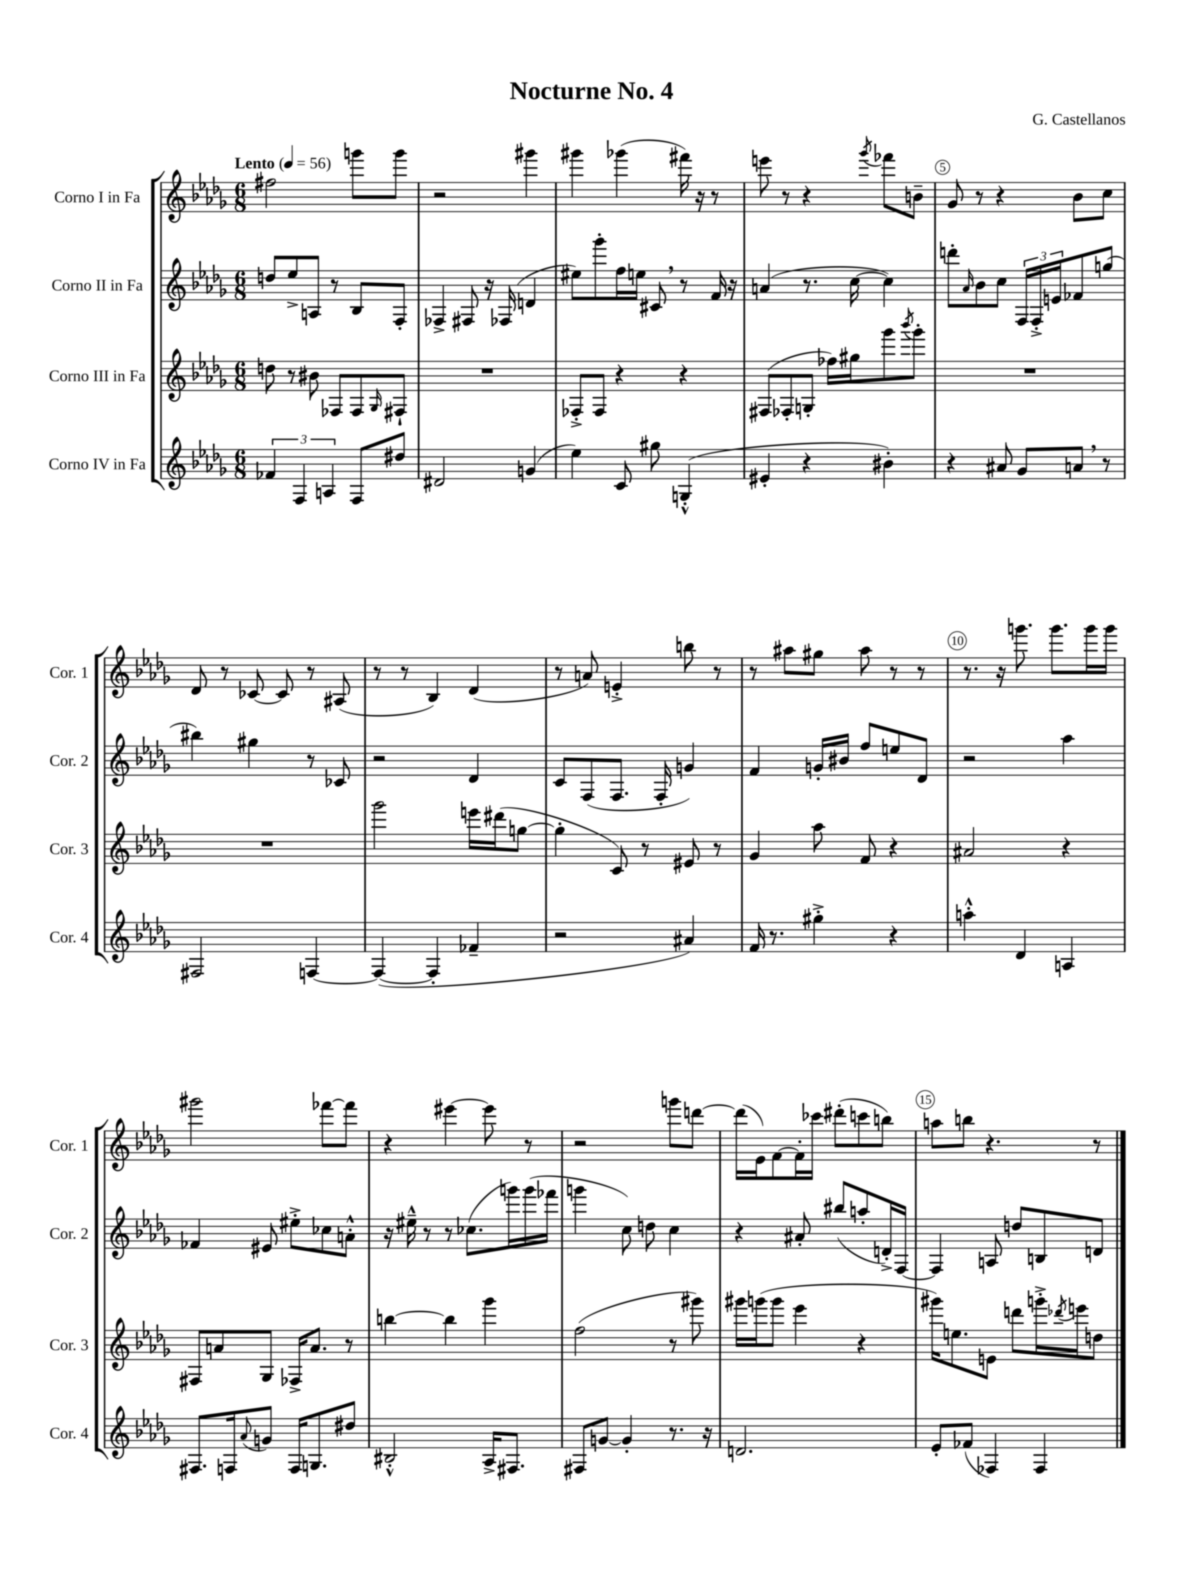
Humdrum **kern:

**kern	**kern	**kern	**kern
*staff4	*staff3	*staff2	*staff1
*clefG2	*clefG2	*clefG2	*clefG2
*k[b-e-a-d-g-]	*k[b-e-a-d-g-]	*k[b-e-a-d-g-]	*k[b-e-a-d-g-]
*M6/8	*M6/8	*M6/8	*M6/8
*MM56	*MM56	*MM56	*MM56
6f-	8dd	8dd	2ff#
.	8r	8ee-^	.
6F	.	.	.
.	8b#	8A	.
6A	.	.	.
.	8F-	8r	.
8F	8F-	8B-	8ggg
.	16qqG-	.	.
8dd#	8F#`	8F'	8ggg
=	=	=	=
2d#	2.r	4F-^	2r
.	.	8F#	.
.	.	16r	.
.	.	(16F-	.
(4g	.	4d	4ggg#
=	=	=	=
4ee-)	8F-'^	8ee#)	4ggg#
.	8F-	8ggg-'	.
8c	4r	16ff	(4ggg-
.	.	16ee	.
8gg#	.	8c#	.
(4G'^^	4r	8r	16fff#)
.	.	.	16r
.	.	16f	8r
.	.	16r	.
=	=	=	=
4e#'	(8F#	(4a	8eee
.	8F-'	.	8r
4r	8G'	8.r	4r
.	16ff-)	.	.
.	16gg#	[16cc	.
.	.	.	8qggg-
4b#')	8ggg-	4cc])	8fff-
.	8qbbb-	.	.
.	8ggg-'	.	8b~
=	=	=	=
4r	2.r	8ddd'	8g-
.	.	16qqa-	.
.	.	8b-	8r
8a#	.	8cc	4r
8g-	.	24F	.
.	.	24F'^	.
.	.	24e	.
8a	.	8f-	8b-
8r	.	(8gg	8cc
=	=	=	=
2F#	2.r	4bb#)	8d-
.	.	.	8r
.	.	4gg#	[8c-
.	.	.	8c-]
[4F	.	8r	8r
.	.	8c-	(8A#
=	=	=	=
(4F_	2ggg-	2r	8r
.	.	.	8r
4F']	.	.	4B-)
4f-~	16eee	4d-	(4d-
.	(16ddd#	.	.
.	[8gg	.	.
=	=	=	=
2r	4gg']	8c	8r
.	.	(8F	8a)
.	8c)	8.F	4e'^
.	8r	.	.
.	.	16F'	.
4a#)	8e#	4g)	8bb
.	8r	.	8r
=	=	=	=
16f	4g-	4f	8r
8.r	.	.	.
.	.	.	8aa#
4gg#'^	8aa-	16g'	8gg#
.	.	16b#	.
.	8f	8ff	8aa#
4r	4r	8ee	8r
.	.	8d-	8r
=	=	=	=
4aa'^^	2a#	2r	8.r
.	.	.	16r
4d-	.	.	8.ggg
.	.	.	8.ggg
4A	4r	4aa-	.
.	.	.	16ggg
.	.	.	16ggg
=	=	=	=
8.F#	8F#	4f-	2ggg#
.	8a	.	.
16F	.	.	.
8qqa-	.	.	.
8g	8G-	8e#	.
16F	16F-^	8ee#'^	.
8.G	8.a	.	.
.	.	8cc-	[8fff-
8dd#	8r	8a'^^	8fff-]
=	=	=	=
2B#'^^	[4bb	16r	4r
.	.	16ee#~^^	.
.	.	8r	.
.	4bb]	8r	[4eee#
.	.	(8.cc-	.
16A-^	4ggg-	.	8eee#]
8.F#	.	16ggg)	.
.	.	(16ggg	8r
.	.	16fff-	.
=	=	=	=
8F#	(2ff	4ggg	2r
[8g	.	.	.
4g']	.	8cc)	.
.	.	8dd	.
8.r	8r	4cc	8ggg
.	8ggg#)	.	[8ddd
16r	.	.	.
=	=	=	=
2.d	16ggg#	4r	(16ddd]
.	(16ggg	.	16e-)
.	8ggg	.	[8f
.	4eee-	8a#'	16f']
.	.	.	16ccc-
.	.	(8bb#	(8ddd#'
.	4r	8aa'	8ccc
.	.	16d'^)	8bb)
.	.	[16F	.
=	=	=	=
8e-'	16ggg#)	4F]	8aa
.	8.ee	.	.
(8f-	.	.	8bb
4F-)	8e	8A	4.r
.	8ddd	8dd	.
4F-	16ggg'^	8B	.
.	8qddd-	.	.
.	16eee	.	.
.	8dd	8d	8r
==	==	==	==
*-	*-	*-	*-
